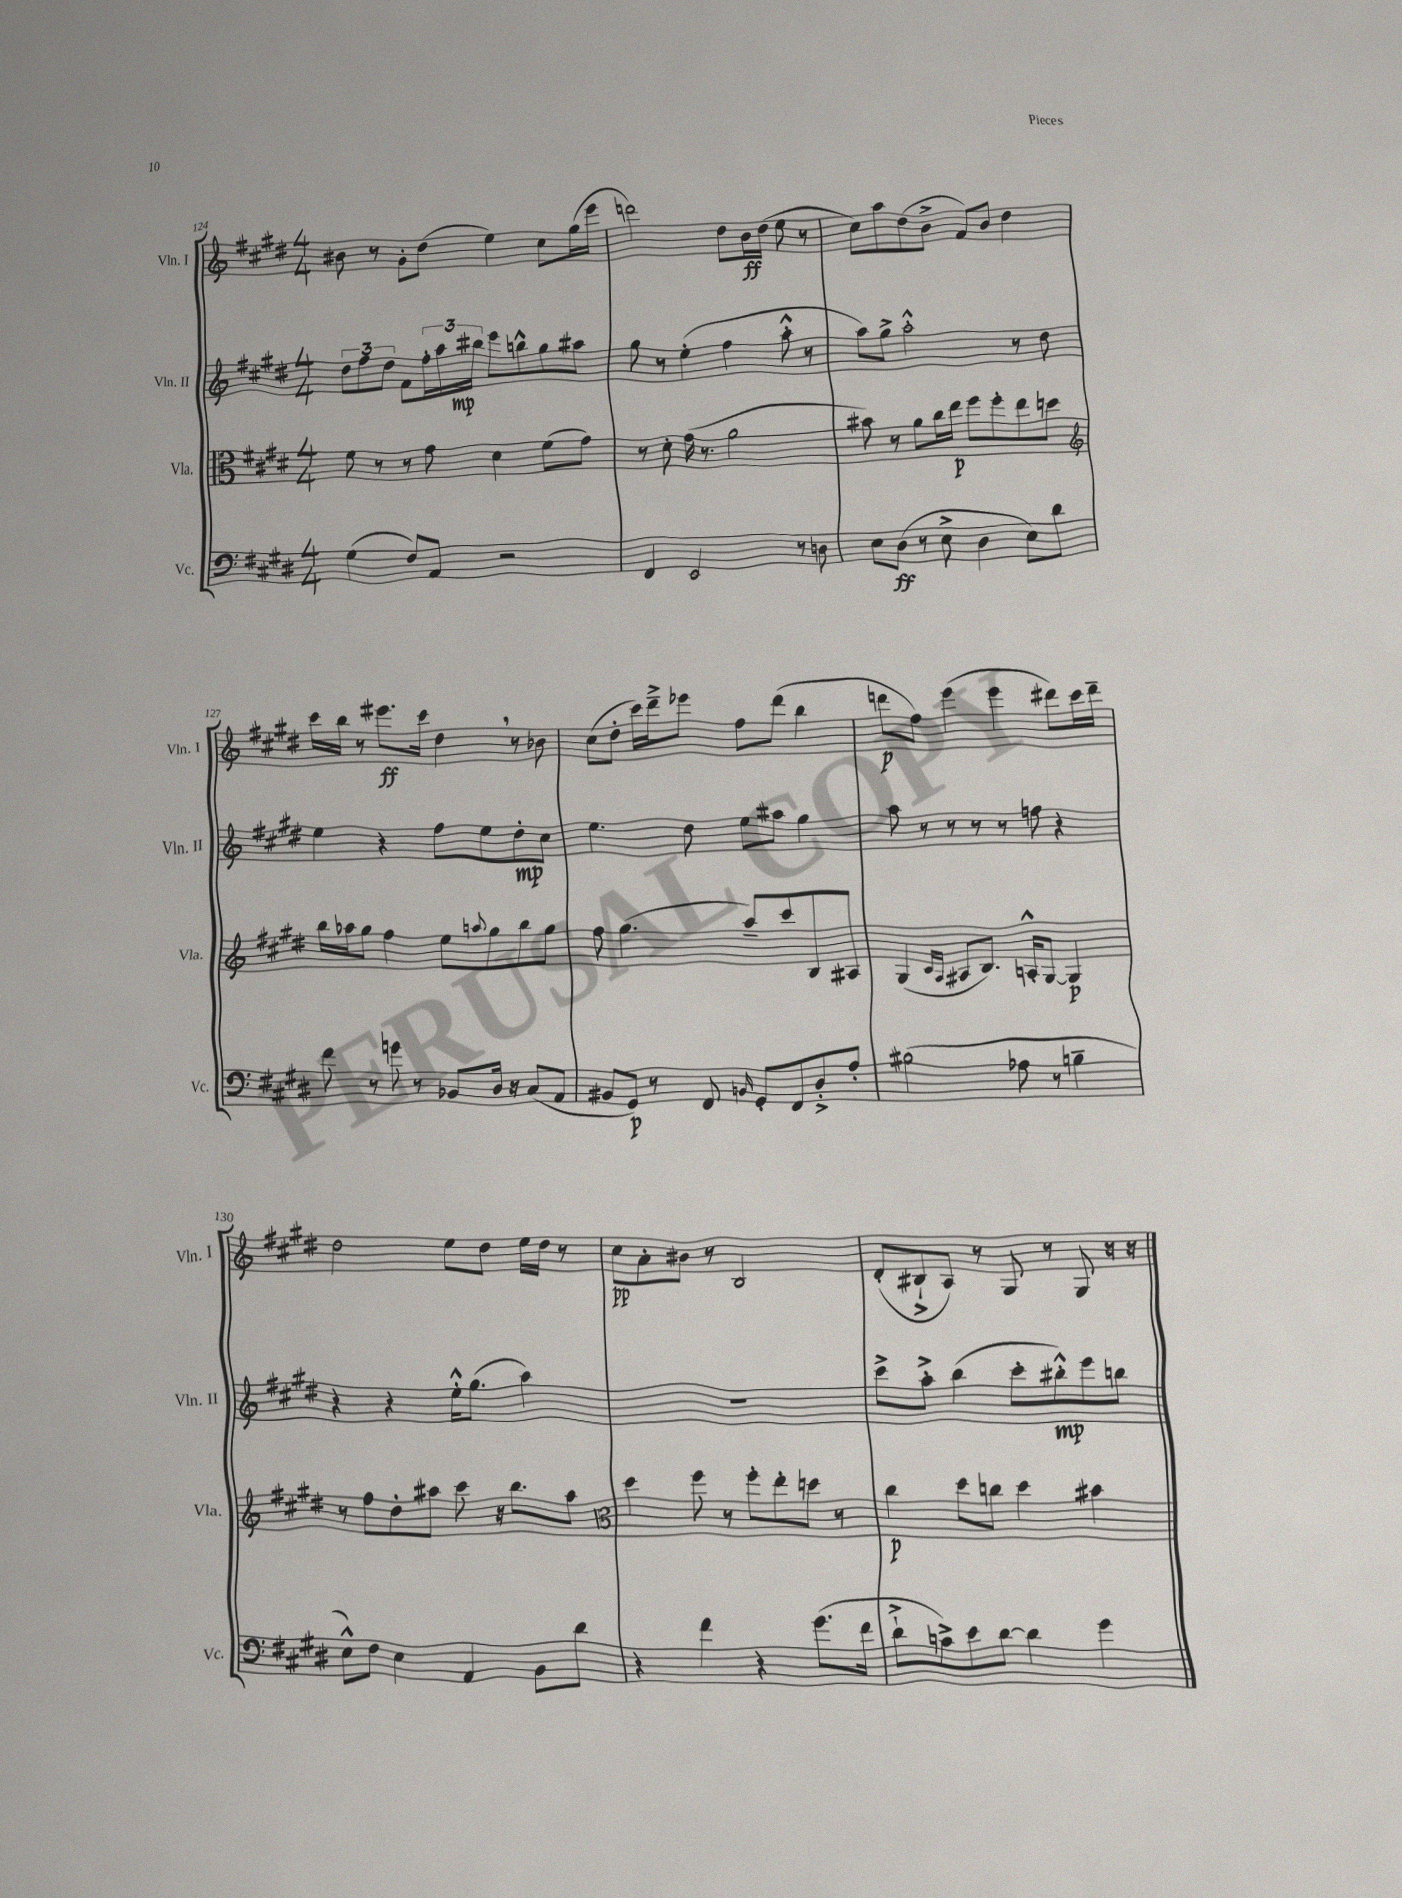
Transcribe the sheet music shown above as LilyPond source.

<<
\new StaffGroup <<
\new Staff = "s0" \with { instrumentName = "Vln. I" shortInstrumentName = "Vln. I" } {
    \clef treble \key e \major \numericTimeSignature \time 4/4
    bis'8 r8 gis'8-. dis''8( e''4) cis''8 gis''16( e'''16 |
    d'''2) dis''8 b'16\ff dis''16( e''8 r8 |
    cis''8) a''8 dis''8( b'8-> fis'8) b'8 dis''4 |
    cis'''16 b''16 r8 eis'''8.\ff cis'''16 dis''4 \breathe r8 bes'8 |
    cis''8( dis''8-. cis'''16) dis'''16---> ees'''8 fis''8 dis'''8( b''4 |
    d'''8\p fis''8) e'''4( e'''4 dis'''8) cis'''16 dis'''16-- |
    dis''2 e''8 dis''8 e''16 dis''16 r8 |
    cis''8\pp a'8-. bis'8 r8 b2 |
    dis'8-.( bis8-!-> a8) r8 gis8 r8 gis8 r16 r16 \bar "|." |
}
\new Staff = "s1" \with { instrumentName = "Vln. II" shortInstrumentName = "Vln. II" } {
    \clef treble \key e \major \numericTimeSignature \time 4/4
    \tuplet 3/2 { dis''8 fis''8 dis''8 } fis'8 \tuplet 3/2 { fis''16-. a''16 bis''16\mp } e'''8 b''8-^ gis''8 ais''8 |
    gis''8 r8 e''4-.( fis''4 a''8-.-^ r8 |
    a''8) gis''8-> a''2-.-^ r8 dis''8 |
    e''4 r4 fis''8 e''8 dis''8-.\mp cis''8 |
    e''4. dis''8 e''8 ais''8 gis''4 |
    a''8 r8 r8 r8 r8 f''8 r4 |
    r4 r4 e''16-.-^ gis''8.( a''4) |
    R1 |
    cis'''8-> a''8-.-> b''4( cis'''8-. bis''8-.-^\mp) e'''8 b''8 \bar "|." |
}
\new Staff = "s2" \with { instrumentName = "Vla." shortInstrumentName = "Vla." } {
    \clef alto \key e \major \numericTimeSignature \time 4/4
    fis'8 r8 r8 gis'8 dis'4 fis'8( gis'8) |
    r8 dis'8-. gis'16( r8. a'2 |
    bis'8) r8 a'8 cis''16 e''16\p fis''8 fis''8-. e''8 d''8 |
    \clef treble b''16 aes''16 gis''8 fis''4 e''8 \appoggiatura { a''8 } gis''8 b''8 gis''8 |
    fis''8 gis''4.( a''8--) cis'''8 b8 ais8 |
    gis4( \grace { cis'16 a16 } ais8 b8.) a16-.-^ gis8~ gis4\p |
    r8 fis''8 dis''8-. ais''8 cis'''8 r16 b''8. ais''8 |
    \clef alto dis''4 fis''8 r8 fis''8-. e''8-. d''8 r8 |
    cis''4\p dis''8 c''8 dis''4 bis'4 \bar "|." |
}
\new Staff = "s3" \with { instrumentName = "Vc." shortInstrumentName = "Vc." } {
    \clef bass \key e \major \numericTimeSignature \time 4/4
    gis4( fis8) a,8 r2 |
    fis,4 e,2 r8 d8 |
    e8 dis8\ff( r8 e8-> dis4 e8) dis'8 |
    fis'8 r8 g'8 r8 bes,8 dis16 r16 cis8( a,8 |
    bis,8 gis,8\p) r8 fis,8 \grace { b,16 } gis,8-. fis,8 dis8-.-> a8-. |
    bis2( aes8 r8 b4-- |
    e8-^) fis8 e4 a,4 b,8 dis'8 |
    r4 fis'4 r4 gis'8.( fis'16 |
    dis'8-!-> c'8->) e'8 dis'8~ dis'4 gis'4 \bar "|." |
}
>>
>>
\layout { \context { \Score currentBarNumber = #124 } }
